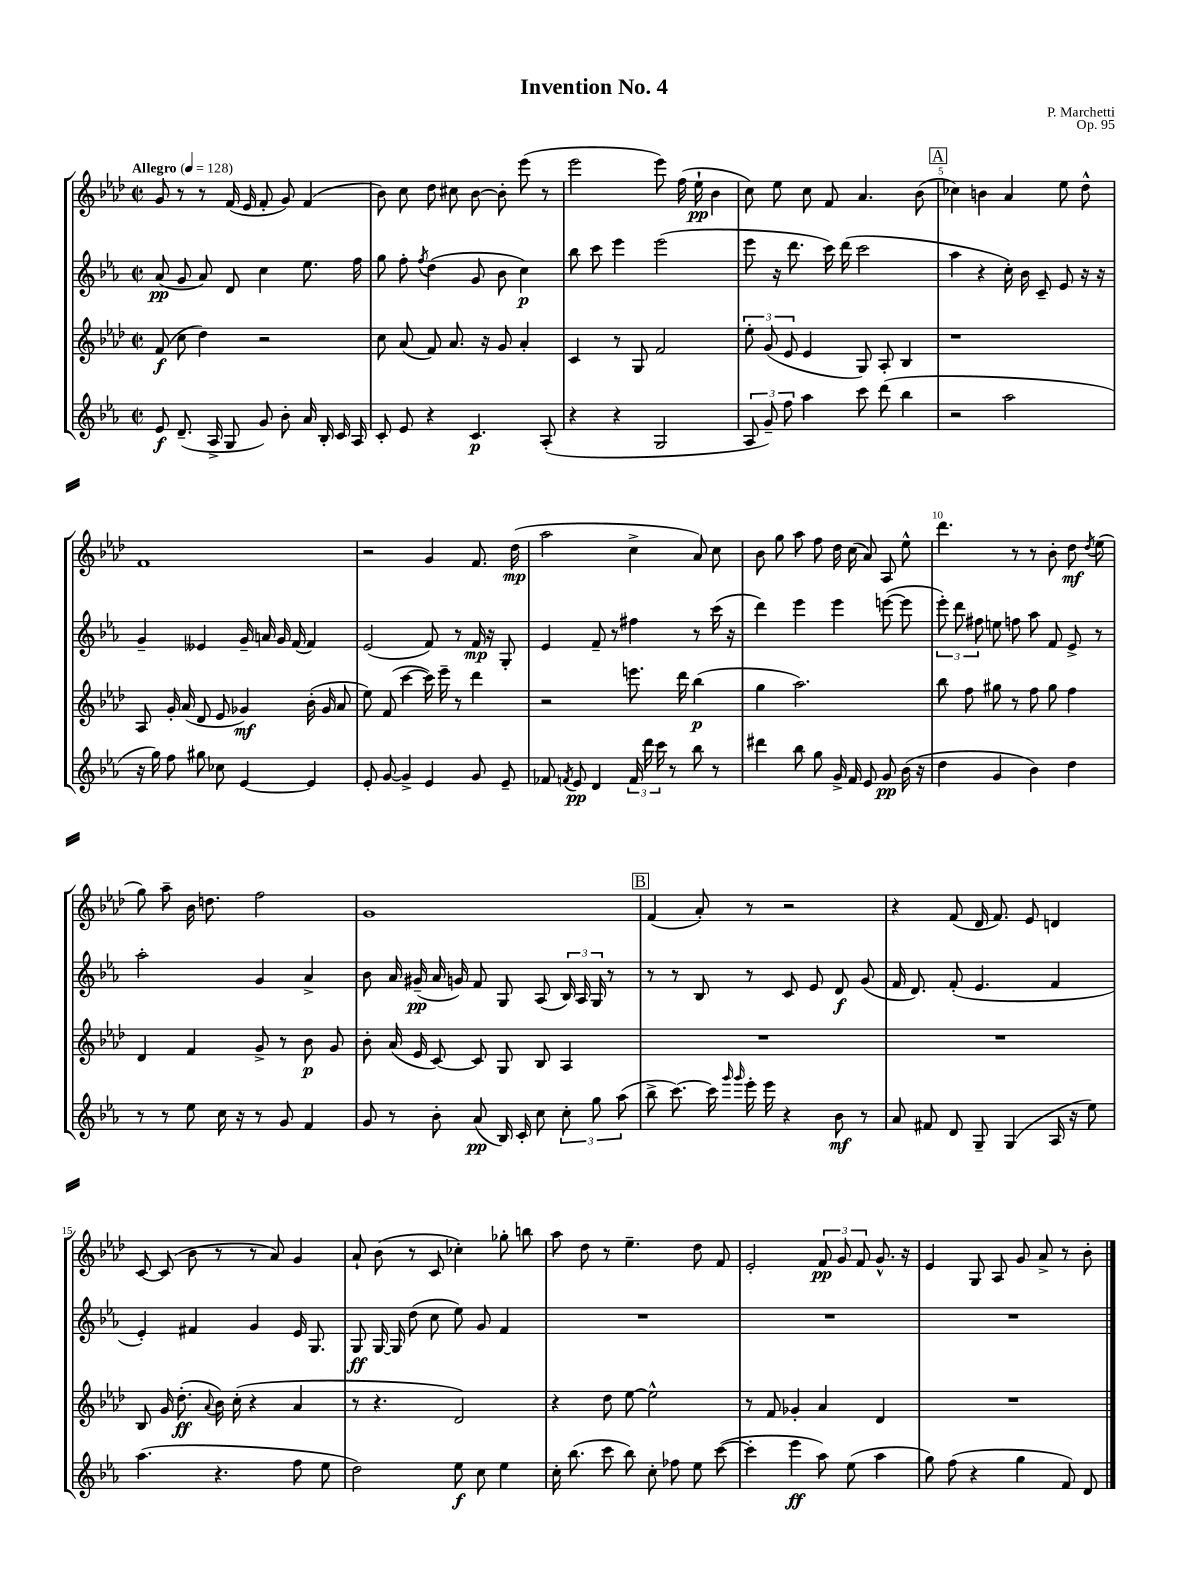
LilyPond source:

\header { title = "Invention No. 4" composer = "P. Marchetti" opus = "Op. 95" }
<<
\new StaffGroup <<
\new Staff = "s0" {
    \clef treble \key aes \major \defaultTimeSignature \time 2/2 \tempo "Allegro" 4 = 128
    \autoBeamOff g'8 r8 r8 f'16( ees'16 f'8-. g'8) f'4( |
    bes'8) c''8 des''8 cis''8 bes'8~ bes'8-. ees'''8( r8 |
    ees'''2 ees'''8) f''16( ees''16-!\pp bes'4 |
    c''8) ees''8 c''8 f'8 aes'4. bes'8( |
    \mark \markup { \box "A" } ces''4) b'4 aes'4 ees''8 des''8-^ |
    f'1 |
    r2 g'4 f'8. des''16\mp( |
    aes''2 c''4-> aes'8) c''8 |
    bes'8 g''8 aes''8 f''8 des''16 c''16( aes'8) aes8 ees''8-^ |
    des'''4. r8 r8 bes'8-. des''8\mf \acciaccatura { des''8 } ees''8( |
    g''8) aes''8-- bes'16 d''8. f''2 |
    g'1 |
    \mark \markup { \box "B" } f'4( aes'8-.) r8 r2 |
    r4 f'8( des'16 f'8.) ees'8 d'4 |
    c'8~ c'8( bes'8 r8 r8 aes'8) g'4 |
    aes'8-! bes'8( r8 c'8 ces''4-.) ges''8-. b''8 |
    aes''8 des''8 r8 ees''4.-- des''8 f'8 |
    ees'2-. \tuplet 3/2 { f'8\pp g'8 f'8 } g'8.-^ r16 |
    ees'4 g8 aes8 g'8 aes'8-> r8 bes'8-. \bar "|." |
}
\new Staff = "s1" {
    \clef treble \key ees \major \defaultTimeSignature \time 2/2
    \autoBeamOff aes'8\pp( g'8 aes'8) d'8 c''4 ees''8. f''16 |
    g''8 f''8-. \acciaccatura { f''8 } d''4( g'8 bes'8 c''4\p) |
    bes''8 c'''8 ees'''4 ees'''2( |
    ees'''8 r16 d'''8. c'''16) d'''16( c'''2 |
    \mark \markup { \box "A" } aes''4 r4 c''16-.) bes'16 c'8-- ees'8 r16 r16 |
    g'4-- eeses'4 g'16-- a'16 g'16 f'16( f'4) |
    ees'2( f'8) r8 f'16\mp r16 g8-. |
    ees'4 f'8-- r8 fis''4 r8 c'''16( r16 |
    d'''4) ees'''4 ees'''4 e'''8~( e'''8 |
    \tuplet 3/2 { ees'''8-.) d'''8 fis''8 } e''8 f''8 aes''8 f'8 ees'8-> r8 |
    aes''2-. g'4 aes'4-> |
    bes'8 aes'16 gis'16--\pp( aes'16 g'16) f'8 g8 aes8( \tuplet 3/2 { bes16) aes16 g16 } r8 |
    \mark \markup { \box "B" } r8 r8 bes8 r8 c'8 ees'8 d'8\f g'8( |
    f'16 d'8.) f'8-.( ees'4. f'4 |
    ees'4-.) fis'4 g'4 ees'16 g8. |
    g8\ff g16~ g16 d''8( c''8 ees''8) g'8 f'4 |
    R1 |
    R1 |
    R1 \bar "|." |
}
\new Staff = "s2" {
    \clef treble \key aes \major \defaultTimeSignature \time 2/2
    \autoBeamOff f'8\f( c''8 des''4) r2 |
    c''8 aes'8( f'8) aes'8. r16 g'8 aes'4-. |
    c'4 r8 g8 f'2 |
    \tuplet 3/2 { ees''8-. g'8( ees'8 } ees'4 g8) aes8-. bes4 |
    \mark \markup { \box "A" } r1 |
    aes8 g'16-. aes'16( des'8 ees'8 ges'4\mf) bes'16-.( ges'16 aes'8 |
    ees''8) f'8( c'''4~ c'''16) ees'''16-- r8 des'''4 |
    r2 e'''8. des'''16 bes''4\p( |
    g''4 aes''2.) |
    bes''8 f''8 gis''8 r8 f''8 gis''8 f''4 |
    des'4 f'4 g'8-> r8 bes'8\p g'8 |
    bes'8-. aes'16( ees'16 c'8~) c'8 g8 bes8 aes4 |
    \mark \markup { \box "B" } R1 |
    R1 |
    bes8 g'16 des''8.-.\ff( \appoggiatura { aes'8 } bes'16) c''16-.( r4 aes'4 |
    r8 r4. des'2) |
    r4 des''8 ees''8~ ees''2-^ |
    r8 f'8 ges'4-. aes'4 des'4 |
    R1 \bar "|." |
}
\new Staff = "s3" {
    \clef treble \key ees \major \defaultTimeSignature \time 2/2
    \autoBeamOff ees'8\f d'8.--( aes16-> g8 g'8) bes'8-. aes'16 bes16-. c'16 aes16 |
    c'8-. ees'8 r4 c'4.\p aes8-.( |
    r4 r4 g2 |
    \tuplet 3/2 { aes8 g'8--) f''8 } aes''4 c'''8 d'''8( bes''4 |
    \mark \markup { \box "A" } r2 aes''2 |
    r16 g''16) f''8 gis''8 ces''8 ees'4~ ees'4 |
    ees'8-. g'8~ g'4-> ees'4 g'8 ees'8-- |
    fes'8 \acciaccatura { f'8 } ees'8\pp d'4 \tuplet 3/2 { f'16 d'''16 c'''16 } r8 bes''8 r8 |
    dis'''4 bes''8 g''8 g'16-> f'16 ees'8 g'8\pp bes'16( r16 |
    d''4 g'4 bes'4) d''4 |
    r8 r8 ees''8 c''16 r16 r8 g'8 f'4 |
    g'8 r8 bes'8-. aes'8\pp( bes16) c'16-. c''8 \tuplet 3/2 { c''8-. g''8 aes''8( } |
    \mark \markup { \box "B" } bes''8-> c'''8.~) c'''16 \grace { g'''16 g'''16 } ees'''16-. ees'''16 r4 bes'8\mf r8 |
    aes'8 fis'8 d'8 g8-- g4( aes16 r16 ees''8) |
    aes''4.( r4. f''8 ees''8 |
    d''2) ees''8\f c''8 ees''4 |
    c''16-. bes''8.( c'''8 bes''8) c''8-. fes''8 ees''8 c'''8~( |
    c'''4-. ees'''4\ff aes''8) ees''8( aes''4 |
    g''8) f''8( r4 g''4 f'8) d'8 \bar "|." |
}
>>
>>
\layout { \context { \Score \override BarNumber.break-visibility = ##(#f #t #t) barNumberVisibility = #(every-nth-bar-number-visible 5) } }
